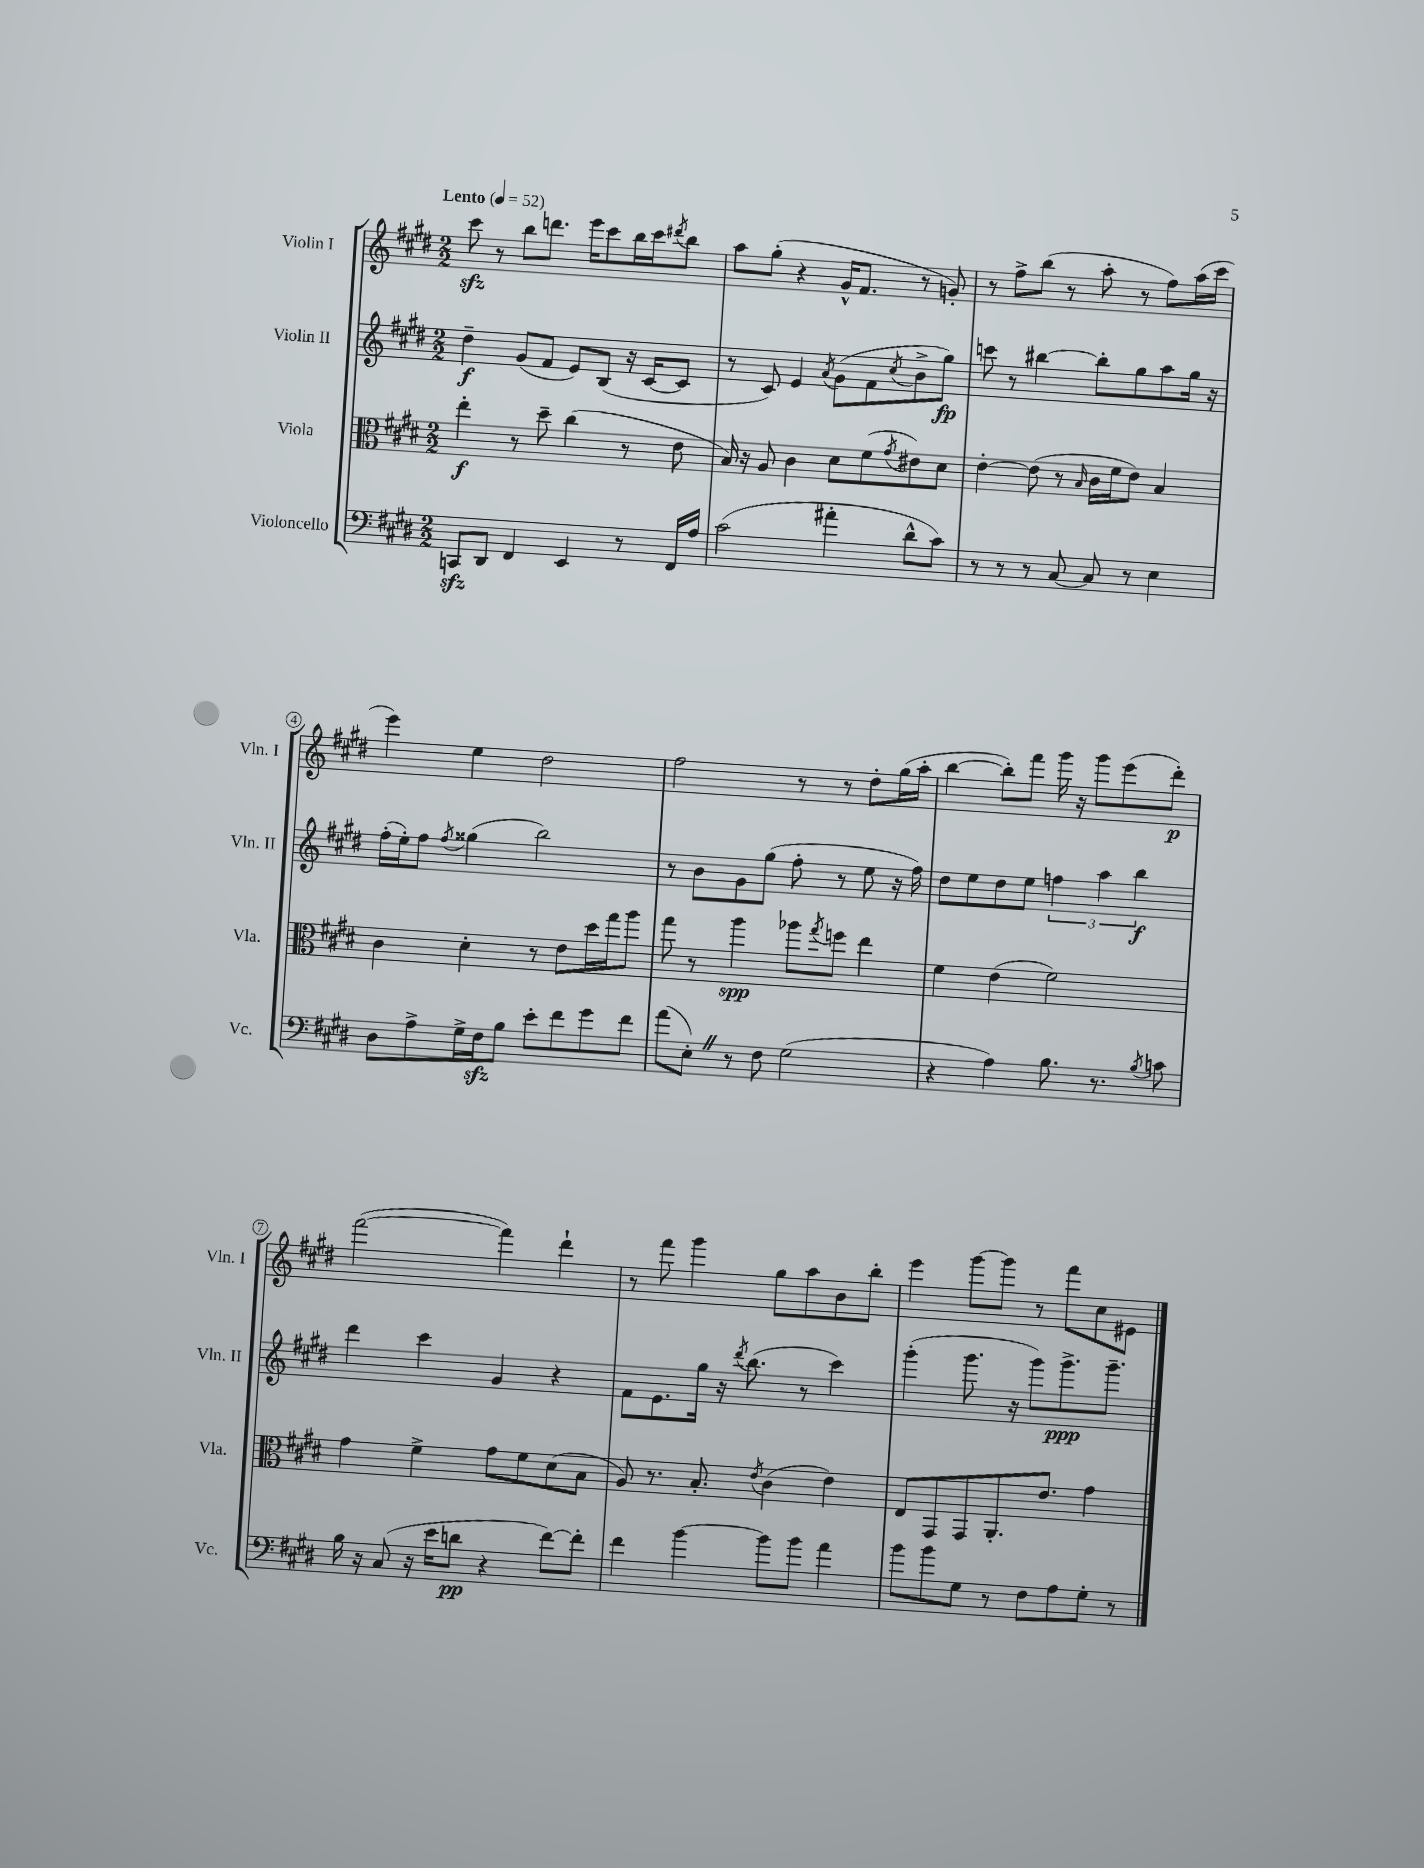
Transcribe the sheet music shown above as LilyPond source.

<<
\new StaffGroup <<
\new Staff = "s0" \with { instrumentName = "Violin I" shortInstrumentName = "Vln. I" } {
    \clef treble \key e \major \numericTimeSignature \time 2/2 \tempo "Lento" 4 = 52
    cis'''8\sfz r8 b''8 d'''8. e'''16 cis'''8 b''16 cis'''16 \acciaccatura { dis'''8 } b''8 |
    a''8 gis''8-.( r4 gis'16-^ fis'8. r8 g'8-.) |
    r8 fis''8-> b''8( r8 a''8-. r8 fis''8) a''16( cis'''16 |
    e'''4) e''4 dis''2 |
    fis''2 r8 r8 dis''8-. gis''16( a''16-. |
    b''4~ b''8-.) fis'''8 gis'''16 r16 gis'''8 e'''8( dis'''8-.\p) |
    fis'''2~( fis'''4) dis'''4-! |
    r8 fis'''8 gis'''4 gis''8 a''8 b'8 b''8-. |
    e'''4 gis'''8~ gis'''8 r8 fis'''8 cis''8 eis'8 \bar "|." |
}
\new Staff = "s1" \with { instrumentName = "Violin II" shortInstrumentName = "Vln. II" } {
    \clef treble \key e \major \numericTimeSignature \time 2/2
    dis''4--\f gis'8( fis'8 e'8) b8( r16 cis'16~ cis'8 |
    r8 cis'8) e'4 \acciaccatura { a'8 } gis'8( fis'8 \acciaccatura { cis''8 } b'8-> gis''8\fp) |
    c'''8 r8 bis''4~ bis''8-. gis''8 a''8 gis''16 r16 |
    fis''16-.( e''16-.) fis''8 \acciaccatura { fis''8 } gisis''4( b''2) |
    r8 b'8 gis'8 gis''8( fis''8-. r8 e''8 r16 fis''16) |
    dis''8 e''8 dis''8 e''8 \tuplet 3/2 { f''4 a''4 b''4\f } |
    dis'''4 cis'''4 gis'4 r4 |
    fis'8 e'8. gis''16 r16 \acciaccatura { dis'''8 } b''8.( r8 cis'''4) |
    gis'''4-.( gis'''8. r16 gis'''8) gis'''8.->\ppp gis'''8.-- \bar "|." |
}
\new Staff = "s2" \with { instrumentName = "Viola" shortInstrumentName = "Vla." } {
    \clef alto \key e \major \numericTimeSignature \time 2/2
    e''4-.\f r8 dis''8-- cis''4( r8 e'8 |
    b16) r16 a8 cis'4 dis'8 fis'8( \acciaccatura { gis'8 } eis'8) dis'8 |
    e'4~-. e'8( r8 \grace { b16 } cis'16 fis'16 e'8) b4 |
    cis'4 dis'4-. r8 e'8 dis''16 gis''16 a''8 |
    gis''8 r8 a''4\spp aes''8 \acciaccatura { gis''8 } f''8 e''4 |
    fis'4 e'4( fis'2) |
    gis'4 fis'4-> gis'8 fis'8 dis'8( b8 |
    a8) r8. b8.-. \acciaccatura { e'8 } cis'4( e'4) |
    e8 gis,8 gis,8 a,8.-. e'8. gis'4 \bar "|." |
}
\new Staff = "s3" \with { instrumentName = "Violoncello" shortInstrumentName = "Vc." } {
    \clef bass \key e \major \numericTimeSignature \time 2/2
    c,8\sfz dis,8 fis,4 e,4 r8 fis,16 a16 |
    cis'2( ais'4-. dis'8-^ cis'8) |
    r8 r8 r8 cis8~ cis8 r8 e4 |
    dis8 a8-> gis16-> fis16\sfz b8 e'8-. fis'8 gis'8 fis'8 |
    a'8( e8-.) \once \override BreathingSign.text = \markup { \musicglyph "scripts.caesura.straight" } \breathe r8 fis8 gis2( |
    r4 a4) b8. r8. \acciaccatura { b8 } c'8 |
    b16 r16 cis8( r16 e'16 d'8\pp r4 fis'8~) fis'8-. |
    fis'4 b'4~ b'8 b'8 a'4 |
    b'8 b'8 gis8 r8 fis8 a8 gis8-. r8 \bar "|." |
}
>>
>>
\layout { \context { \Score \override BarNumber.stencil = #(make-stencil-circler 0.1 0.3 ly:text-interface::print) } }
